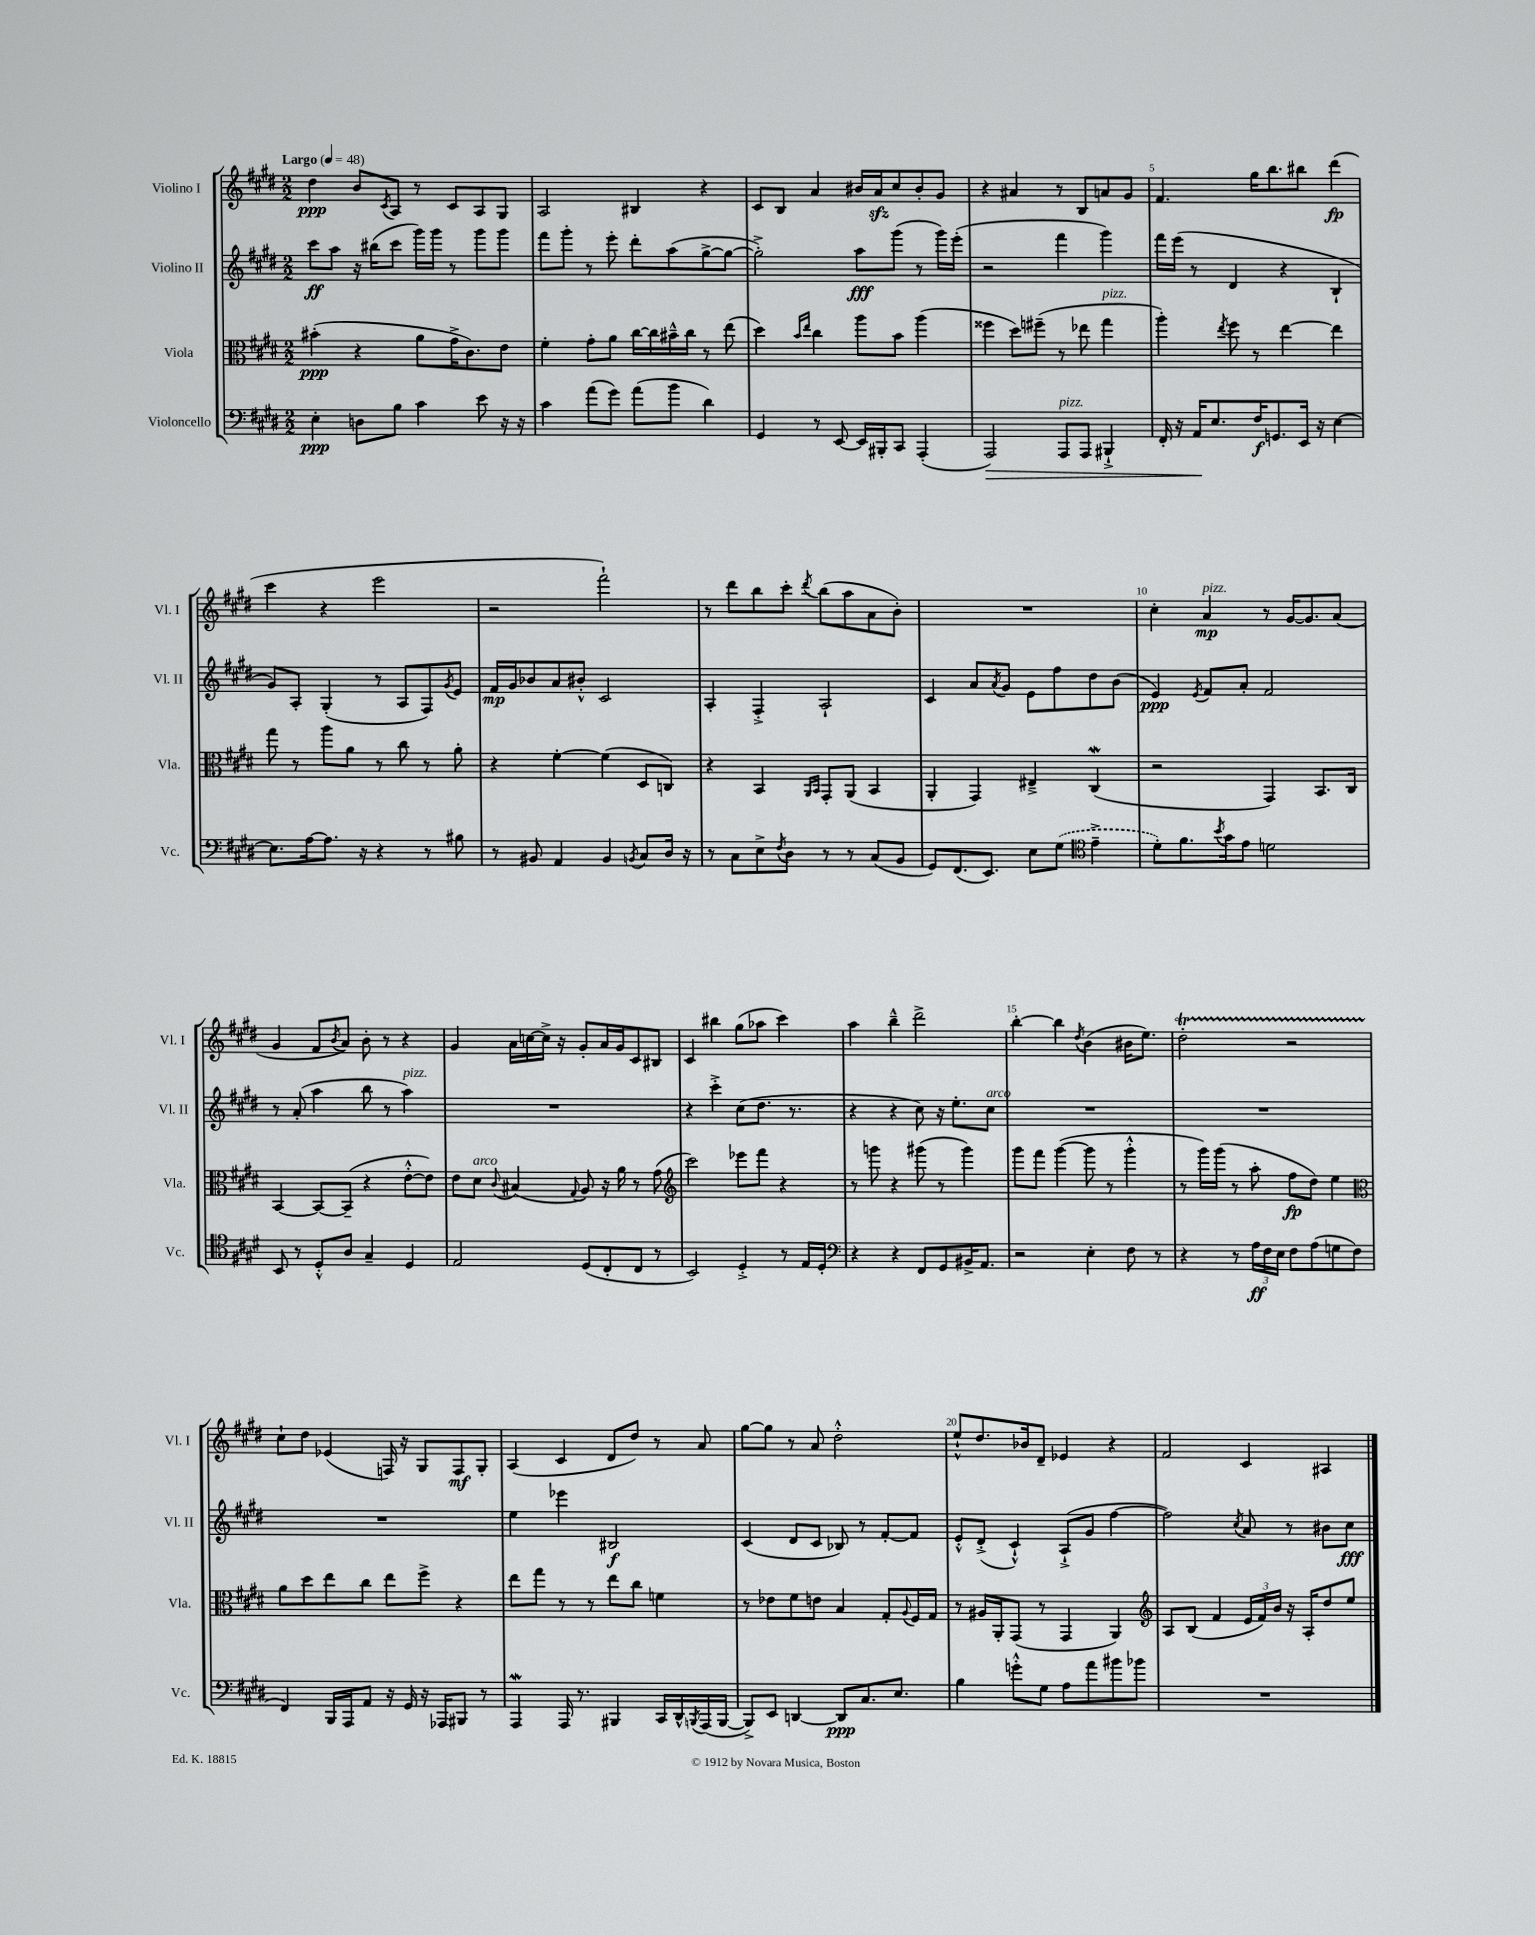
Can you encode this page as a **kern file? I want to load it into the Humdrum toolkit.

**kern	**dynam	**kern	**dynam	**kern	**dynam	**kern	**dynam
*part4	*part4	*part3	*part3	*part2	*part2	*part1	*part1
*staff4	*staff4	*staff3	*staff3	*staff2	*staff2	*staff1	*staff1
*I"Violoncello	*	*I"Viola	*	*I"Violino II	*	*I"Violino I	*
*I'Vc.	*	*I'Vla.	*	*I'Vl. II	*	*I'Vl. I	*
*clefF4	*	*clefC3	*	*clefG2	*	*clefG2	*
*k[f#c#g#d#]	*	*k[f#c#g#d#]	*	*k[f#c#g#d#]	*	*k[f#c#g#d#]	*
*M2/2	*	*M2/2	*	*M2/2	*	*M2/2	*
*MM48	*	*MM48	*	*MM48	*	*MM48	*
=1	=1	=1	=1	=1	=1	=1	=1
!	!	!	!	!	!	!LO:TX:a:B:t=Largo	!
4E'\	ppp	(4b#X'\	ppp	8ccc#\L	ff	4dd#\	ppp
.	.	.	.	8aa\J	.	.	.
8Dn\L	.	4r	.	16r	.	8b/L	.
.	.	.	.	(16bb#X\KL	.	.	.
.	.	.	.	.	.	8qc#/	.
8B\J	.	.	.	8ccc#\J	.	8A/J	.
4c#\	.	8a\L	.	16ggg#\LL)	.	8r	.
.	.	.	.	16ggg#\JJ	.	.	.
.	.	16g#^\K	.	8r	.	8c#/L	.
.	.	8.c#\)	.	.	.	.	.
8e\	.	.	.	8ggg#\L	.	8A/	.
16r	.	8e\J	.	8ggg#\J	.	8G#/J	.
16r	.	.	.	.	.	.	.
=2	=2	=2	=2	=2	=2	=2	=2
4c#\	.	4f#'\	.	8fff#\L	.	2A/	.
.	.	.	.	8ggg#'\J	.	.	.
(8a\L	.	8g#'\L	.	8r	.	.	.
8g#\J)	.	8a\J	.	8eee'\	.	.	.
(8a\L	.	[16cc#\LL	.	8ddd#'\L	.	4B#X/	.
.	.	16cc#\]	.	.	.	.	.
8b\J	.	16b#X~^^\	.	(8aa\	.	.	.
.	.	16cc#\JJ	.	.	.	.	.
4d#\)	.	8r	.	[8gg#^\	.	4r	.
.	.	(8ee\	.	8gg#\J_	.	.	.
=3	=3	=3	=3	=3	=3	=3	=3
4GG#/	.	4dd#\)	.	2gg#'^\])	.	8c#/L	.
.	.	.	.	.	.	8B/J	.
.	.	16qqb/LL	.	.	.	.	.
.	.	16qqee/JJ	.	.	.	.	.
8r	.	4cc#\	.	.	.	4a/	.
[8EE/	.	.	.	.	.	.	.
16EE/LL]	.	8aa\L	.	8aa\L	fff	16b#X/LL	.
16BBB#X'/J	.	.	.	.	.	16azz/J	.
8CC#/J	.	8b\J	.	(8ggg#\J	.	8cc#/	.
(4AAA'/	.	(4aa\	.	8r	.	8b#'/	.
.	.	.	.	16ggg#\LL)	.	8g#/J	.
.	.	.	.	(16eee'\JJ	.	.	.
=4	=4	=4	=4	=4	=4	=4	=4
!	!LO:HP:b	!	!	!	!	!	!
2AAA/)	>	4ff##X\	.	2r	.	4r	.
.	.	8dd#\L)	.	.	.	4a#X/	.
.	.	(8ff#X~\J	.	.	.	.	.
!LO:TX:a:i:t=pizz.	!	!	!	!	!	!	!
8AAA/L	.	8r	.	4fff#\	.	8r	.
8AAA/J	.	8ee-X\	.	.	.	8B/L	.
!	!	!LO:TX:a:i:t=pizz.	!	!	!	!	!
4BBB#X`^/	.	4gg#\	.	4ggg#\)	.	8an/	.
.	.	.	.	.	.	8g#/J	.
=5	=5	=5	=5	=5	=5	=5	=5
16FF#'/	.	4aa'\)	.	16fff#\LL	.	4.f#/	.
16r	.	.	.	(16eee\JJ	.	.	.
16AA/KL	.	.	.	8r	.	.	.
8.E/	]	.	.	.	.	.	.
.	.	8qee/	.	.	.	.	.
.	.	8ff#\	.	4d#/	.	.	.
16F#/K	f	8r	.	.	.	16gg#\KL	.
8.GGn/	.	.	.	.	.	8.bb\	.
.	.	[4ee\	.	4r	.	.	.
16EE/Jk	.	.	.	.	.	8bb#X\J	.
16r	.	.	.	.	.	.	.
[4E\	.	4ee\]	.	4B`/	.	(4ddd#\	fp
!!LO:LB:g=z
=6	=6	=6	=6	=6	=6	=6	=6
8.E\L]	.	8gg#\	.	8g#/L)	.	4ccc#\	.
.	.	8r	.	8A'/J	.	.	.
[16A\k	.	.	.	.	.	.	.
8.A\J]	.	8aa\L	.	(4G#'/	.	4r	.
.	.	8a\J	.	.	.	.	.
16r	.	.	.	.	.	.	.
4r	.	8r	.	8r	.	2eee\	.
.	.	8cc#\	.	8A/L	.	.	.
8r	.	8r	.	8F#/)	.	.	.
.	.	.	.	8qg#/	.	.	.
8B#X\	.	8a'\	.	8e/J	.	.	.
=7	=7	=7	=7	=7	=7	=7	=7
8r	.	4r	.	16f#/LL	mp	2r	.
.	.	.	.	16g#/J	.	.	.
8BB#X/	.	.	.	8b-X/	.	.	.
4AA/	.	[4f#'\	.	8a/	.	.	.
.	.	.	.	8b#X'^^/J	.	.	.
4BB#/	.	(4f#\]	.	2c#/	.	2fff#`\)	.
8qBBn/	.	.	.	.	.	.	.
8C#/L	.	8D#/L	.	.	.	.	.
16D#/Jk	.	8Cn/J)	.	.	.	.	.
16r	.	.	.	.	.	.	.
=8	=8	=8	=8	=8	=8	=8	=8
8r	.	4r	.	4A'/	.	8r	.
8C#\L	.	.	.	.	.	8ddd#\L	.
8E^\	.	4BB/	.	4F#'^/	.	8bb\	.
8qF#/	.	.	.	.	.	.	.
8D#\J	.	.	.	.	.	8ccc#'\J	.
.	.	16qqAA/LL	.	.	.	.	.
.	.	16qqBB/JJ	.	.	.	8qddd#/	.
8r	.	8GG#'/L	.	2A`/	.	(8bb\L	.
8r	.	(8AA/J	.	.	.	8aa\	.
(8C#/L	.	4BB/	.	.	.	8a\	.
8BB/J	.	.	.	.	.	8b'\J)	.
=9	=9	=9	=9	=9	=9	=9	=9
8GG#/L)	.	4AA'/	.	4c#/	.	1r	.
(8.FF#/	.	.	.	.	.	.	.
.	.	4GG#/)	.	8a/L	.	.	.
8.EE/J)	.	.	.	.	.	.	.
.	.	.	.	8qa/	.	.	.
.	.	.	.	8g#/J	.	.	.
8E\L	.	4E#X~^/	.	8e\L	.	.	.
(8G#\J	.	.	.	8ff#\	.	.	.
*clefC4	*	*	*	*	*	*	*
4e~^\	.	(4C#W/	.	8dd#\	.	.	.
.	.	.	.	(8b\J	.	.	.
=10	=10	=10	=10	=10	=10	=10	=10
8d#'\L)	.	2r	.	4e/)	ppp	4cc#'\	.
8.f#\	.	.	.	.	.	.	.
.	.	.	.	8qe/	.	.	.
!	!	!	!	!	!	!LO:TX:a:i:t=pizz.	!
.	.	.	.	8f#/L	.	4a/	mp
8qb/	.	.	.	.	.	.	.
16g#\k	.	.	.	.	.	.	.
8e\J	.	.	.	8a'/J	.	.	.
2dn\	.	4GG#/)	.	2f#/	.	8r	.
.	.	.	.	.	.	[16g#/KL	.
.	.	.	.	.	.	8.g#/]	.
.	.	8.BB/L	.	.	.	.	.
.	.	.	.	.	.	(8a/J	.
.	.	16C#/Jk	.	.	.	.	.
!!LO:LB:g=z
=11	=11	=11	=11	=11	=11	=11	=11
8BB/	.	[4BB/	.	8r	.	4g#/	.
8r	.	.	.	(8a'/	.	.	.
8D#'^^/L	.	8BB/L_	.	4aa\	.	8f#/L	.
.	.	.	.	.	.	8qb/	.
8A/J	.	(8BB~/J]	.	.	.	8a/J)	.
4G#~/	.	4r	.	8bb\	.	8b'\	.
.	.	.	.	8r	.	8r	.
!	!	!	!	!LO:TX:a:i:t=pizz.	!	!	!
4D#/	.	[8e'^^\L	.	4aa\)	.	4r	.
.	.	8e\J])	.	.	.	.	.
=12	=12	=12	=12	=12	=12	=12	=12
2E/	.	8e\L	.	1r	.	4g#/	.
!	!	!LO:TX:a:i:t=arco	!	!	!	!	!
.	.	8d#\J	.	.	.	.	.
.	.	8qqc#/	.	.	.	.	.
.	.	(4B#X/	.	.	.	16a\LL	.
.	.	.	.	.	.	[16ccn\	.
.	.	.	.	.	.	16cc^\JJ]	.
.	.	.	.	.	.	16r	.
.	.	8qqG#/	.	.	.	.	.
(8D#/L	.	8A/)	.	.	.	8g#'/L	.
8C#'/	.	16r	.	.	.	16a/L	.
.	.	16a\	.	.	.	16g#/J	.
8C#/J	.	8r	.	.	.	8c#/	.
8r	.	(8g#\	.	.	.	8B#X/J	.
=13	=13	=13	=13	=13	=13	=13	=13
*	*	*clefG2	*	*	*	*	*
2BB/)	.	2ccc#\)	.	4r	.	4c#/	.
.	.	.	.	4ccc#'^\	.	4bb#X\	.
4D#'^/	.	8eee-X\L	.	(8cc#\L	.	(8gg#\L	.
.	.	8fff#\J	.	8.dd#\J	.	8aa-X\J	.
8r	.	4r	.	.	.	4ccc#\)	.
.	.	.	.	8.r	.	.	.
16E/LL	.	.	.	.	.	.	.
16D#'/JJ	.	.	.	.	.	.	.
=14	=14	=14	=14	=14	=14	=14	=14
*clefF4	*	*	*	*	*	*	*
4r	.	8r	.	4r	.	4aa\	.
.	.	8gggn\	.	.	.	.	.
4r	.	4r	.	4r	.	4bb~^^\	.
8FF#/L	.	(8ggg#X\	.	8cc#\)	.	2ddd#^\	.
8GG#/	.	8r	.	16r	.	.	.
.	.	.	.	8.ee'\L	.	.	.
16BB#X^/K	.	4ggg#\)	.	.	.	.	.
8.AA/J	.	.	.	.	.	.	.
!	!	!	!	!LO:TX:a:i:t=arco	!	!	!
.	.	.	.	8cc#\J	.	.	.
=15	=15	=15	=15	=15	=15	=15	=15
2r	.	8ggg#\L	.	1r	.	[4bb'\	.
.	.	8fff#\J	.	.	.	.	.
.	.	([4ggg#\	.	.	.	4bb\]	.
.	.	.	.	.	.	8qdd#/	.
4E'\	.	8ggg#\]	.	.	.	(4b\	.
.	.	8r	.	.	.	.	.
8F#\	.	4ggg#'^^\	.	.	.	16b#X\KL	.
.	.	.	.	.	.	8.ee\J)	.
8r	.	.	.	.	.	.	.
=16	=16	=16	=16	=16	=16	=16	=16
4r	.	8r	.	1r	.	2dd#t'\	.
.	.	16ggg#\LL)	.	.	.	.	.
.	.	(16ggg#\JJ	.	.	.	.	.
8r	.	8r	.	.	.	.	.
24A\LL	ff	8aa'\	.	.	.	.	.
24F#\	.	.	.	.	.	.	.
24E\JJ	.	.	.	.	.	.	.
8F#\L	.	8ff#\L	fp	.	.	2r	.
(8A\	.	8dd#\J)	.	.	.	.	.
8Gn\	.	4ee\	.	.	.	.	.
8F#\J	.	.	.	.	.	.	.
!!LO:LB:g=z
=17	=17	=17	=17	=17	=17	=17	=17
*	*	*clefC3	*	*	*	*	*
4FF#/)	.	8a\L	.	1r	.	8cc#`\L	.
.	.	8dd#\	.	.	.	8dd#\J	.
16BBB/LL	.	8ee\	.	.	.	(4e-X/	.
16AAA/J	.	.	.	.	.	.	.
8AA/J	.	8cc#\J	.	.	.	.	.
16r	.	8ee\L	.	.	.	16Fn/)	.
16GG#/	.	.	.	.	.	16r	.
16r	.	8ff#^\J	.	.	.	8G#/L	.
16AAA-X/KL	.	.	.	.	.	.	.
8BBB#X/J	.	4r	.	.	.	8F/	mf
8r	.	.	.	.	.	8G#'/J	.
=18	=18	=18	=18	=18	=18	=18	=18
4AAAw/	.	8ee\L	.	4ee\	.	(4A/	.
.	.	8gg#\J	.	.	.	.	.
16AAA/	.	8r	.	4eee-X\	.	4c#/	.
8.r	.	.	.	.	.	.	.
.	.	8r	.	.	.	.	.
4BBB#X/	.	8ee\L	.	2B#X/	f	8d#/L	.
.	.	8cc#\J	.	.	.	8dd#/J)	.
16CC#/LL	.	4fn\	.	.	.	8r	.
16DD#^^/	.	.	.	.	.	.	.
8qBBBn/	.	.	.	.	.	.	.
(16AAA/	.	.	.	.	.	8a/	.
[16BBB/JJ	.	.	.	.	.	.	.
=19	=19	=19	=19	=19	=19	=19	=19
8BBB^/L])	.	8r	.	(4c#/	.	[8gg#\L	.
8EE/J	.	8e-X\L	.	.	.	8gg#\J]	.
[4DDn/	.	8f#\	.	8d#/L	.	8r	.
.	.	8en\J	.	8c#/J	.	8a/	.
8DD/L]	ppp	4B/	.	8B-X/)	.	2dd#'^^\	.
8.C#/	.	.	.	8r	.	.	.
.	.	8G#'/L	.	[8f#'/L	.	.	.
8.E/J	.	.	.	.	.	.	.
.	.	8qqA/	.	.	.	.	.
.	.	16F#/L	.	8f#/J]	.	.	.
.	.	16G#/JJ	.	.	.	.	.
=20	=20	=20	=20	=20	=20	=20	=20
4B\	.	8r	.	8e'^^/L	.	8ee`^^/L	.
.	.	16A#X/LL	.	(8d#'^/J	.	8.dd#/	.
.	.	16AA'/J	.	.	.	.	.
8gn'^^\L	.	(8GG#/J	.	4c#`^^/)	.	.	.
.	.	.	.	.	.	16b-X/k	.
8G#\J	.	8r	.	.	.	8d#~/J	.
8A\L	.	4GG#/	.	(8A`^/L	.	4e-X/	.
8a\	.	.	.	8g#/J	.	.	.
8b#X\	.	4AA/)	.	[4ff#\	.	4r	.
8b-X\J	.	.	.	.	.	.	.
=21	=21	=21	=21	=21	=21	=21	=21
*	*	*clefG2	*	*	*	*	*
1r	.	8A/L	.	2ff#\])	.	2f#/	.
.	.	(8B/J	.	.	.	.	.
.	.	4f#/	.	.	.	.	.
.	.	.	.	8qcc#/	.	.	.
.	.	24e/LL	.	8a/	.	4c#/	.
.	.	24f#/)	.	.	.	.	.
.	.	24b/JJ	.	.	.	.	.
.	.	16r	.	8r	.	.	.
.	.	16A'/KL	.	.	.	.	.
.	.	8dd#/	.	8b#X\L	.	4A#X/	.
.	.	8ee/J	.	8cc#\J	fff	.	.
==	==	==	==	==	==	==	==
*-	*-	*-	*-	*-	*-	*-	*-
